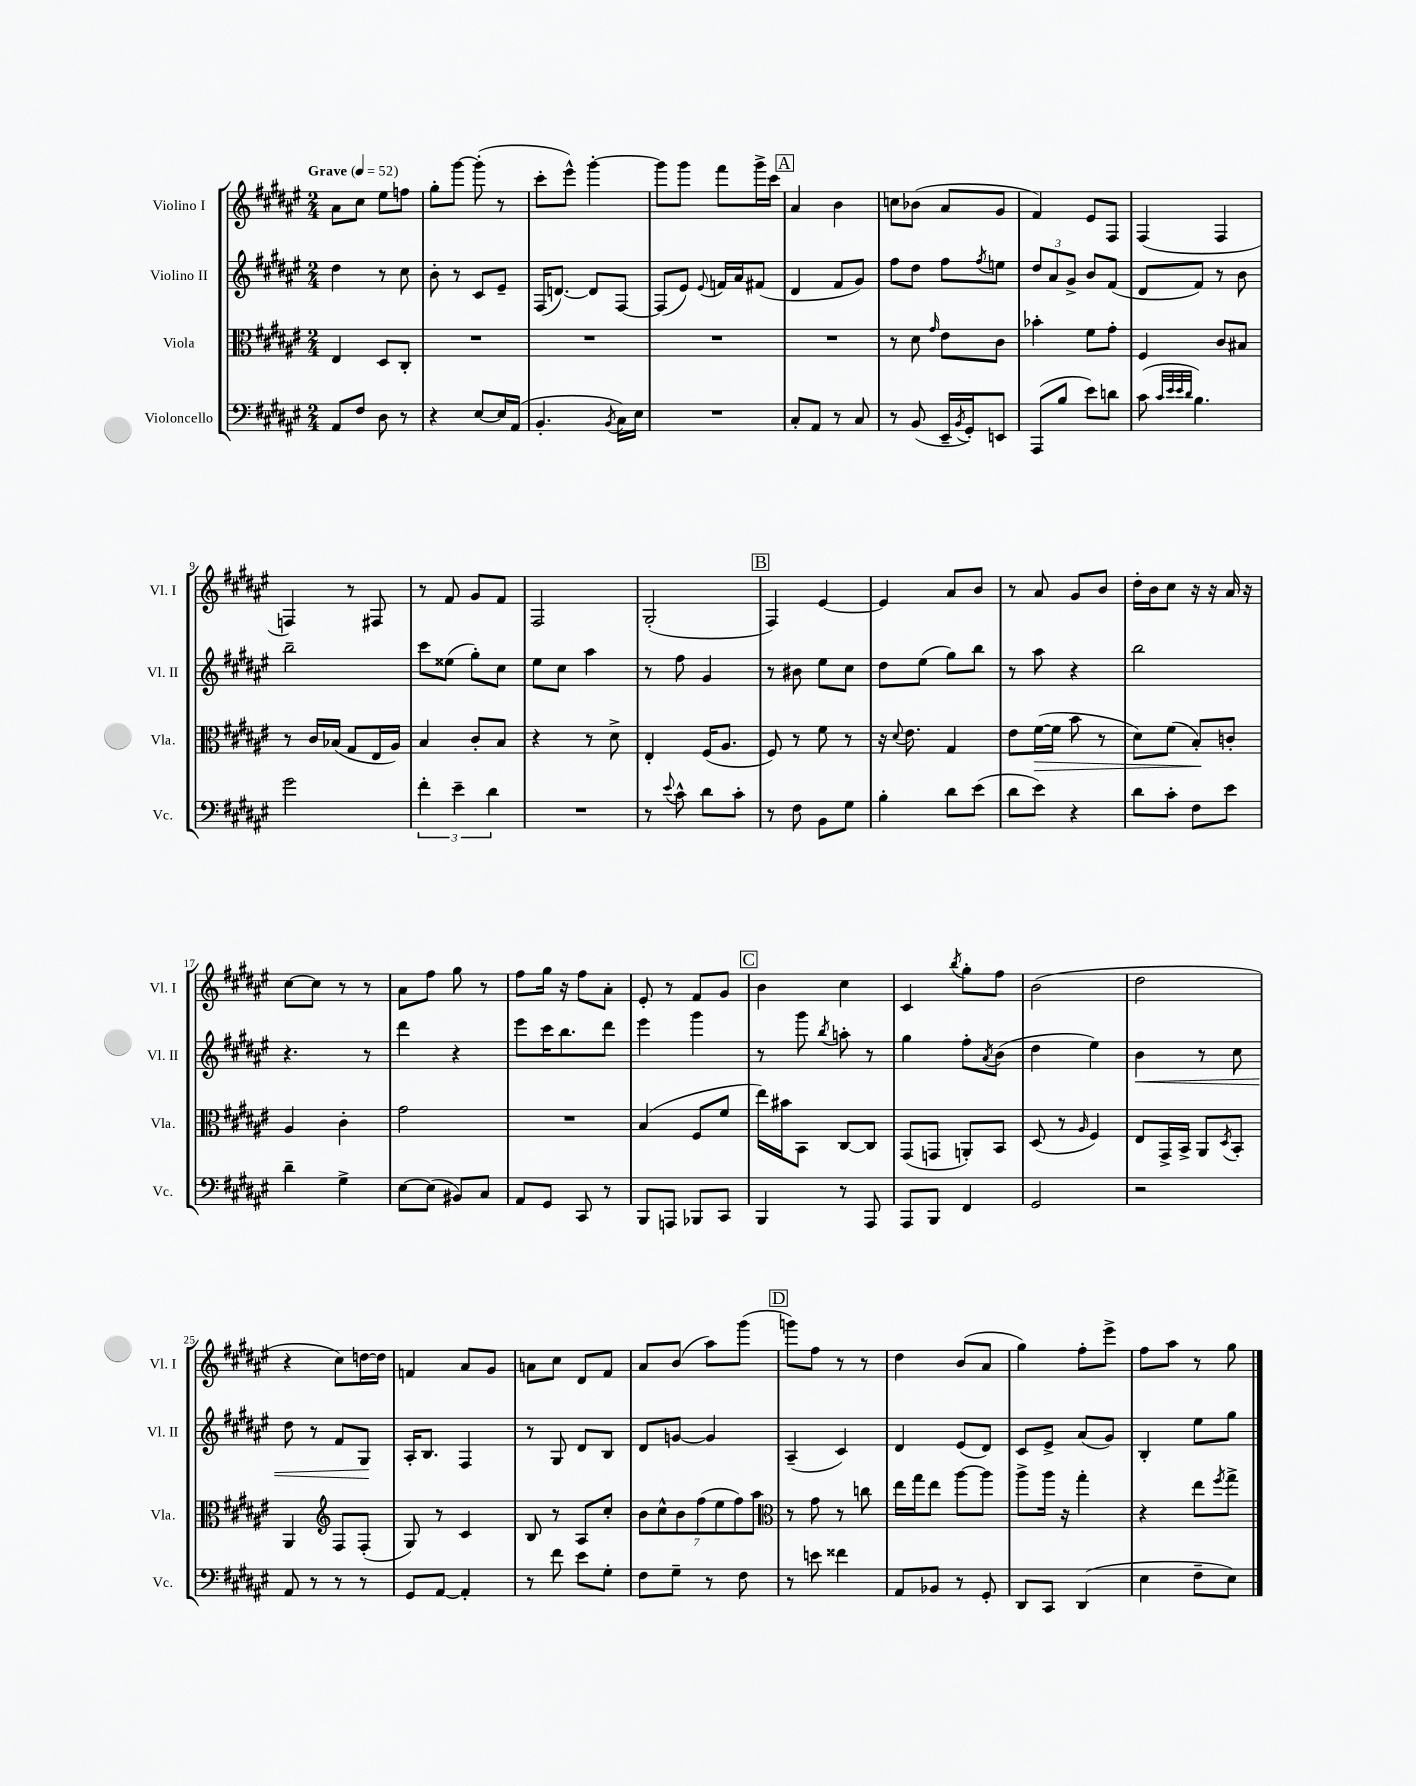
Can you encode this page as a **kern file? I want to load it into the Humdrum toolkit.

**kern	**kern	**dynam	**kern	**dynam	**kern
*part4	*part3	*part3	*part2	*part2	*part1
*staff4	*staff3	*staff3	*staff2	*staff2	*staff1
*I"Violoncello	*I"Viola	*	*I"Violino II	*	*I"Violino I
*I'Vc.	*I'Vla.	*	*I'Vl. II	*	*I'Vl. I
*clefF4	*clefC3	*	*clefG2	*	*clefG2
*k[f#c#g#d#a#e#]	*k[f#c#g#d#a#e#]	*	*k[f#c#g#d#a#e#]	*	*k[f#c#g#d#a#e#]
*M2/4	*M2/4	*	*M2/4	*	*M2/4
*MM52	*MM52	*	*MM52	*	*MM52
=1	=1	=1	=1	=1	=1
!	!	!	!	!	!LO:TX:a:B:t=Grave
8AA#/L	4E#/	.	4dd#\	.	8a#\L
8F#/J	.	.	.	.	8cc#\J
8D#\	8D#/L	.	8r	.	8ee#\L
8r	8C#'/J	.	8cc#\	.	8ffn\J
=2	=2	=2	=2	=2	=2
4r	2r	.	8b'\	.	8gg#'\L
.	.	.	8r	.	[8ggg#\J
[8E#/L	.	.	8c#/L	.	(8ggg#'\]
16E#/L]	.	.	8e#~/J	.	8r
(16AA#/JJ	.	.	.	.	.
=3	=3	=3	=3	=3	=3
4.BB'/	2r	.	(16F#/KL	.	8ccc#'\L
.	.	.	[8.dn/J)	.	.
.	.	.	.	.	8eee#^^\J)
.	.	.	8d/L]	.	[4ggg#'\
8qBB/	.	.	.	.	.
16C#\LL)	.	.	[8F#/J	.	.
16E#\JJ	.	.	.	.	.
=4	=4	=4	=4	=4	=4
2r	2r	.	(8F#/L]	.	8ggg#\L]
.	.	.	8e#/J)	.	8ggg#\J
.	.	.	8qqe#/	.	.
.	.	.	16fn/LL	.	8fff#\L
.	.	.	16a#/J	.	.
.	.	.	(8f#X/J	.	16ggg#^\L
.	.	.	.	.	16ccc#\JJ
!!LO:REH:place=s1:t=A
=5	=5	=5	=5	=5	=5
8C#'/L	2r	.	4d#/	.	4a#/
8AA#/J	.	.	.	.	.
8r	.	.	8f#/L	.	4b\
8C#/	.	.	8g#/J)	.	.
=6	=6	=6	=6	=6	=6
8r	8r	.	8ff#\L	.	8ccn\L
(8BB/	8d#\	.	8dd#\J	.	(8b-X\J
.	16qqg#/	.	.	.	.
16EE#~/LL	8e#\L	.	8ff#\L	.	8a#/L
8qBB/	.	.	.	.	.
16GG#'/J)	.	.	.	.	.
.	.	.	8qff#/	.	.
8EEn/J	8c#\J	.	8een\J	.	8g#/J
=7	=7	=7	=7	=7	=7
(8AAA#/L	4b-X'\	.	12dd#/L	.	4f#/)
.	.	.	12a#/	.	.
8B/J	.	.	.	.	.
.	.	.	12g#^/J	.	.
8e#\L)	8f#\L	.	8b/L	.	8e#/L
8dn\J	8g#'\J	.	(8f#/J	.	8F#/J
=8	=8	=8	=8	=8	=8
(8c#\	4F#/	.	8d#/L	.	(4F#/
32qqc#/LLL	.	.	.	.	.
32qqe#/	.	.	.	.	.
32qqe#/	.	.	.	.	.
32qqd#/JJJ	.	.	.	.	.
4.B\)	.	.	8f#/J)	.	.
.	8c#/L	.	8r	.	4F#/
.	8B#X/J	.	8b\	.	.
!!LO:LB:g=z
=9	=9	=9	=9	=9	=9
2g#\	8r	.	2bb~\	.	4Fn/)
.	16c#/LL	.	.	.	.
.	(16B-X/JJ	.	.	.	.
.	8G#/L	.	.	.	8r
.	16E#/L	.	.	.	8F#X/
.	16A#/JJ)	.	.	.	.
=10	=10	=10	=10	=10	=10
6f#'\	4B/	.	8ccc#\L	.	8r
.	.	.	(8ee##X\J	.	8f#/
6e#~\	.	.	.	.	.
.	8c#'/L	.	8gg#'\L)	.	8g#/L
6d#\	.	.	.	.	.
.	8B/J	.	8cc#\J	.	8f#/J
=11	=11	=11	=11	=11	=11
2r	4r	.	8ee#\L	.	2F#/
.	.	.	8cc#\J	.	.
.	8r	.	4aa#\	.	.
.	8d#^\	.	.	.	.
=12	=12	=12	=12	=12	=12
8r	4E#'/	.	8r	.	(2G#'/
8qqe#/	.	.	.	.	.
8c#^^\	.	.	8ff#\	.	.
8d#\L	(16F#/KL	.	4g#/	.	.
.	8.A#/J	.	.	.	.
8c#'\J	.	.	.	.	.
!!LO:REH:place=s1:t=B
=13	=13	=13	=13	=13	=13
8r	8F#/)	.	8r	.	4F#/)
8F#\	8r	.	8b#X\	.	.
8BB\L	8f#\	.	8ee#\L	.	[4e#/
8G#\J	8r	.	8cc#\J	.	.
=14	=14	=14	=14	=14	=14
4B'\	16r	.	8dd#\L	.	4e#/]
.	8qqd#/	.	.	.	.
.	8.e#\	.	.	.	.
.	.	.	(8ee#\J	.	.
8d#\L	4G#/	.	8gg#\L)	.	8a#/L
(8e#\J	.	.	8bb\J	.	8b/J
=15	=15	=15	=15	=15	=15
8d#\L	8e#\L	.	8r	.	8r
!	!	!LO:HP:b	!	!	!
8e#\J)	([16f#\L	>	8aa#\	.	8a#/
.	16f#\JJ]	.	.	.	.
4r	8b\	.	4r	.	8g#/L
.	8r	.	.	.	8b/J
=16	=16	=16	=16	=16	=16
8d#\L	8d#\L)	.	2bb\	.	16dd#'\LL
.	.	.	.	.	16b\J
8c#'\J	(8f#\J	.	.	.	8cc#\J
8F#\L	8B'/L)	.	.	.	16r
.	.	.	.	.	16r
8e#\J	8cn'/J	]	.	.	16a#/
.	.	.	.	.	16r
!!LO:LB:g=z
=17	=17	=17	=17	=17	=17
4d#~\	4A#/	.	4.r	.	[8cc#\L
.	.	.	.	.	8cc#\J]
4G#^\	4c#'\	.	.	.	8r
.	.	.	8r	.	8r
=18	=18	=18	=18	=18	=18
[8E#\L	2g#\	.	4ddd#\	.	8a#\L
(8E#\J]	.	.	.	.	8ff#\J
8BB#X/L)	.	.	4r	.	8gg#\
8C#/J	.	.	.	.	8r
=19	=19	=19	=19	=19	=19
8AA#/L	2r	.	8eee#\L	.	8ff#\L
8GG#/J	.	.	16ccc#\K	.	16gg#\Jk
.	.	.	8.bb\	.	16r
8CC#/	.	.	.	.	8ff#\L
8r	.	.	8ddd#\J	.	8a#'\J
=20	=20	=20	=20	=20	=20
8BBB/L	(4B/	.	4eee#\	.	8e#'/
8AAAn/J	.	.	.	.	8r
8BBB-X/L	8F#/L	.	4ggg#\	.	8f#/L
8CC#/J	8f#/J	.	.	.	8g#/J
!!LO:REH:place=s1:t=C
=21	=21	=21	=21	=21	=21
4BBB/	16ee#\LL)	.	8r	.	4b\
.	16b#X\J	.	.	.	.
.	8BB\J	.	8ggg#\	.	.
.	.	.	8qbb/	.	.
8r	[8C#/L	.	8aan'\	.	4cc#\
8AAA#/	8C#/J]	.	8r	.	.
=22	=22	=22	=22	=22	=22
8AAA#/L	(8GG#/L	.	4gg#\	.	4c#/
8BBB/J	8GGn/J	.	.	.	.
.	.	.	.	.	8qbb/
4FF#/	8AAn'/L)	.	8ff#'\L	.	8gg#'\L
.	.	.	8qa#/	.	.
.	8BB/J	.	(8b\J	.	8ff#\J
=23	=23	=23	=23	=23	=23
2GG#/	(8D#/	.	4dd#\	.	(2b\
.	8r	.	.	.	.
.	16qqA#/	.	.	.	.
.	4F#/)	.	4ee#\)	.	.
=24	=24	=24	=24	=24	=24
!	!	!	!	!LO:HP:b	!
2r	8E#/L	.	4b\	<	2dd#\
.	16GG#^/L	.	.	.	.
.	16BB^/JJ	.	.	.	.
.	8AA#/L	.	8r	.	.
.	8qD#/	.	.	.	.
.	8BB'/J	.	8cc#\	.	.
!!LO:LB:g=z
=25	=25	=25	=25	=25	=25
8AA#/	4AA#/	.	8dd#\	.	4r
8r	.	.	8r	.	.
*	*clefG2	*	*	*	*
8r	8F#/L	.	8f#/L	.	8cc#\L)
8r	(8F#'/J	.	8G#/J	.	[16ddn\L
.	.	.	.	.	16dd\JJ]
.	.	.	.	[	.
=26	=26	=26	=26	=26	=26
8GG#/L	8G#/)	.	16A#'/KL	.	4fn/
.	.	.	8.B/J	.	.
[8AA#/J	8r	.	.	.	.
4AA#'/]	4c#/	.	4F#/	.	8a#/L
.	.	.	.	.	8g#/J
=27	=27	=27	=27	=27	=27
8r	8B/	.	8r	.	8an\L
8f#\	8r	.	8G#/	.	8cc#\J
8e#\L	8A#/L	.	8d#/L	.	8d#/L
8G#'\J	8cc#'/J	.	8B/J	.	8f#/J
=28	=28	=28	=28	=28	=28
8F#\L	14b\L	.	8d#/L	.	8a#/L
.	14cc#^^\	.	.	.	.
8G#~\J	.	.	[8gn/J	.	(8b/J
.	14b\	.	.	.	.
.	(14ff#\	.	.	.	.
8r	.	.	4g/]	.	8aa#\L)
.	14ee#\	.	.	.	.
.	14ff#\)	.	.	.	.
8F#\	.	.	.	.	(8ggg#\J
.	14aa#\J	.	.	.	.
!!LO:REH:place=s1:t=D
=29	=29	=29	=29	=29	=29
*	*clefC3	*	*	*	*
8r	8r	.	(4A#~/	.	8gggn\L)
8en\	8g#\	.	.	.	8ff#\J
4f##X\	8r	.	4c#/)	.	8r
.	8ccn\	.	.	.	8r
=30	=30	=30	=30	=30	=30
8AA#/L	16ee#\LL	.	4d#/	.	4dd#\
.	16gg#\J	.	.	.	.
8BB-X/J	8ee#\J	.	.	.	.
8r	[8aa#\L	.	(8e#/L	.	(8b/L
8GG#'/	8aa#\J]	.	8d#/J)	.	8a#/J
=31	=31	=31	=31	=31	=31
8DD#/L	8aa#^\L	.	8c#/L	.	4gg#\)
8CC#/J	16aa#\Jk	.	8e#^/J	.	.
.	16r	.	.	.	.
(4DD#/	4gg#'\	.	(8a#/L	.	8ff#'\L
.	.	.	8g#/J)	.	8eee#^\J
=32	=32	=32	=32	=32	=32
4E#\	4r	.	4B'/	.	8ff#\L
.	.	.	.	.	8aa#\J
8F#~\L	8ee#\L	.	8ee#\L	.	8r
.	8qff#/	.	.	.	.
8E#\J)	8gg#^\J	.	8gg#\J	.	8gg#\
==	==	==	==	==	==
*-	*-	*-	*-	*-	*-
